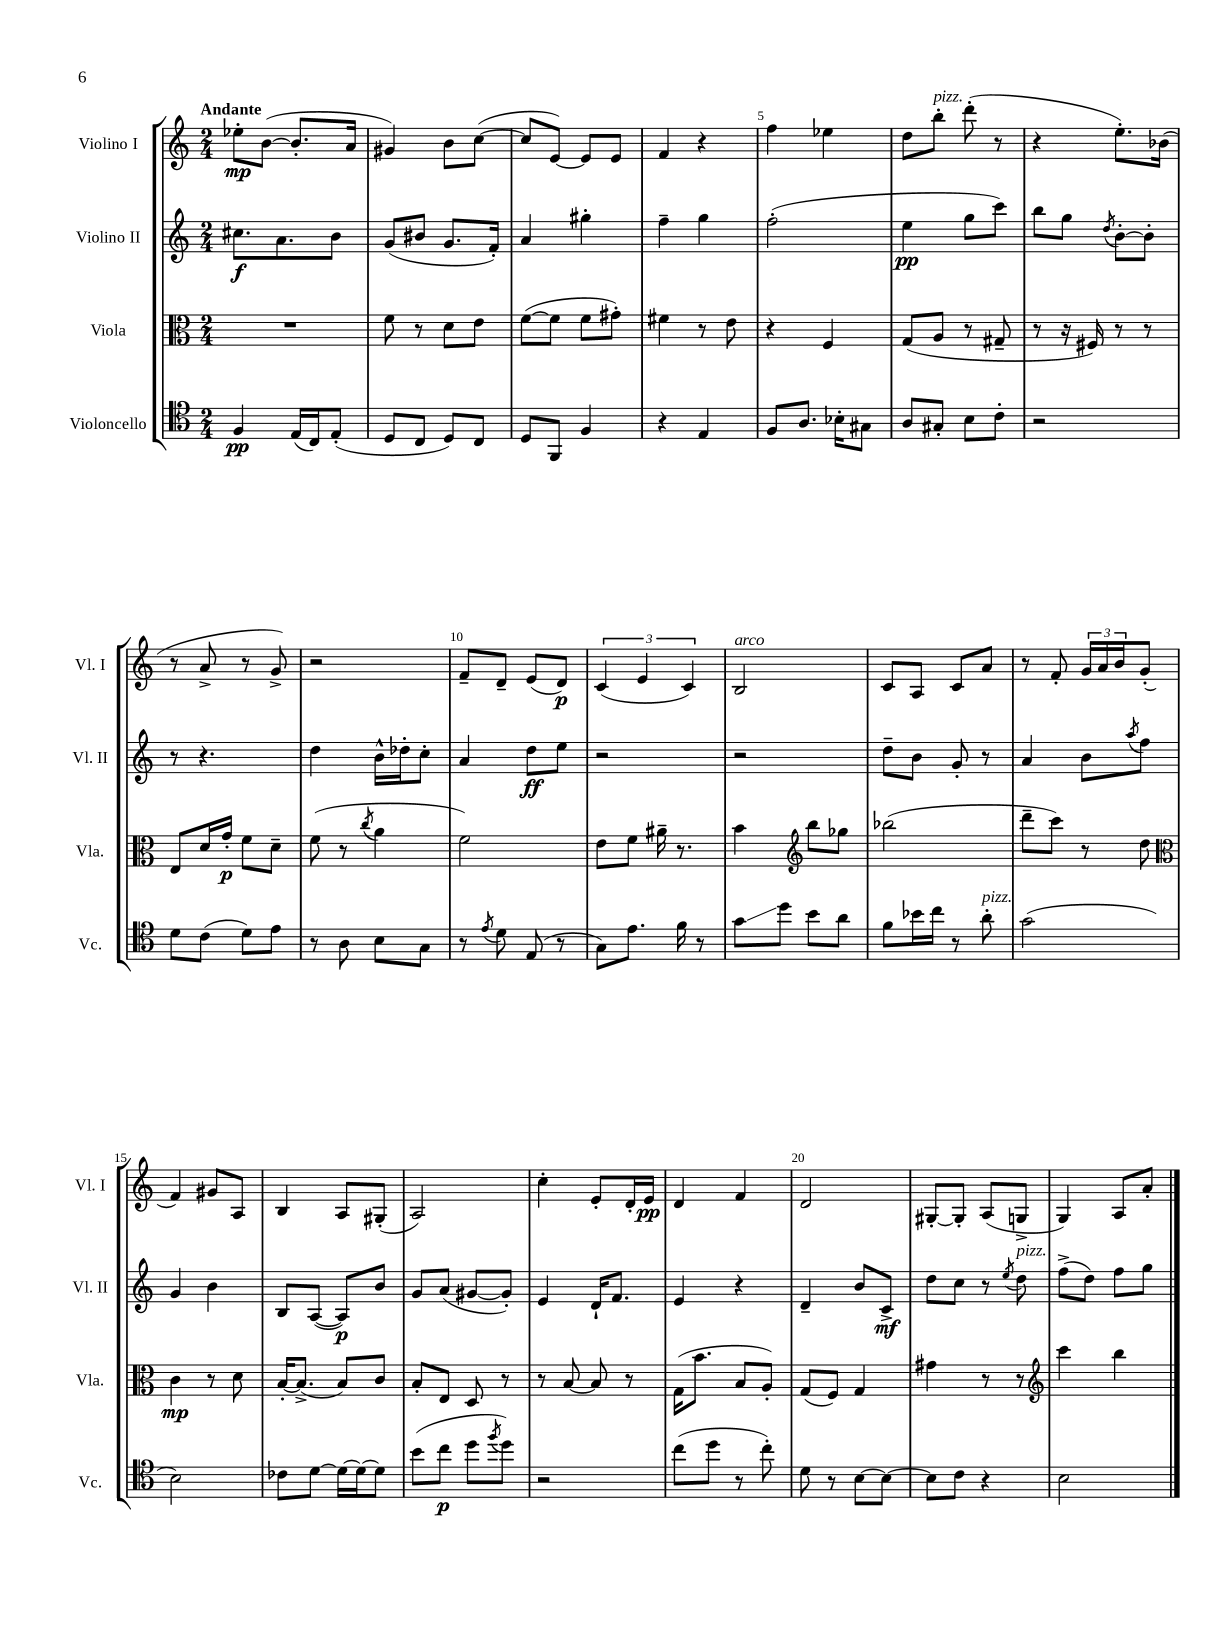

**kern	**kern	**kern	**kern
*staff4	*staff3	*staff2	*staff1
*clefC4	*clefC3	*clefG2	*clefG2
*k[]	*k[]	*k[]	*k[]
*M2/4	*M2/4	*M2/4	*M2/4
4F/	2r	8.cc#\L	8ee-'\L
.	.	.	([8b\J
.	.	8.a\	.
(16E/LL	.	.	8.b'/]L
16C/J)	.	.	.
(8E'/J	.	8b\J	.
.	.	.	16a/Jk
=	=	=	=
8D/L	8f\	(8g/L	4g#/)
8C/J	8r	8b#/J	.
8D/L)	8d\L	8.g/L	8b\L
8C/J	8e\J	.	([8cc\J
.	.	16f'/Jk)	.
=	=	=	=
8D/L	([8f\L	4a/	8cc/]L
8FF/J	8f\]J	.	[8e/J)
4F/	8f\L	4gg#'\	8e/]L
.	8g#'\J)	.	8e/J
=	=	=	=
4r	4f#\	4ff~\	4f/
4E/	8r	4gg\	4r
.	8e\	.	.
=	=	=	=
8F/L	4r	(2ff'\	4ff\
8.A/J	.	.	.
.	4F/	.	4ee-\
16B-'\LK	.	.	.
8G#\J	.	.	.
=	=	=	=
8A/L	(8G/L	4ee\	8dd\L
8G#'/J	8A/J	.	8bb'\J
8B\L	8r	8gg\L	(8ddd'\
8c'\J	8G#~/	8ccc\J)	8r
=	=	=	=
2r	8r	8bb\L	4r
.	16r	8gg\J	.
.	16F#/)	.	.
.	.	8qdd/	.
.	8r	[8b'\L	8.ee'\L)
.	8r	8b'\]J	.
.	.	.	(16b-\Jk
=	=	=	=
8d\L	8E/L	8r	8r
(8c\J	16d/L	4.r	8a^/
.	16g'/JJ	.	.
8d\L)	8f\L	.	8r
8e\J	8d~\J	.	8g^/)
=	=	=	=
8r	(8f\	4dd\	2r
8A\	8r	.	.
.	8qcc/	.	.
8B\L	4a\	16b^^\LL	.
.	.	16dd-'\J	.
8G\J	.	8cc'\J	.
=	=	=	=
8r	2f\)	4a/	8f~/L
8qe/	.	.	.
8d\	.	.	8d~/J
(8E/	.	8dd\L	(8e/L
8r	.	8ee\J	8d/J)
=	=	=	=
8G\L)	8e\L	2r	(6c/
8.e\J	8f\J	.	.
.	.	.	6e/
.	16a#~\	.	.
16f\	8.r	.	.
.	.	.	6c/)
8r	.	.	.
=	=	=	=
8g\L	4b\	2r	2B/
8dd\J	.	.	.
*	*clefG2	*	*
8b\L	8bb\L	.	.
8a\J	8gg-\J	.	.
=	=	=	=
8f\L	(2bb-\	8dd~\L	8c/L
16b-\L	.	8b\J	8A/J
16cc\JJ	.	.	.
8r	.	8g'/	8c/L
8a'\	.	8r	8a/J
=	=	=	=
(2g\	8ddd~\L	4a/	8r
.	8ccc\J)	.	8f'/
.	8r	8b\L	24g/LL
.	.	.	24a/
.	.	.	24b/J
.	.	8qaa/	.
.	8dd\	8ff\J	(8g'/J
=	=	=	=
*	*clefC3	*	*
2B\)	4c\	4g/	4f/)
.	8r	4b\	8g#/L
.	8d\	.	8A/J
=	=	=	=
8c-\L	[16B'/LK	8B/L	4B/
.	(8.B^/]J	.	.
[8d\J	.	([8A/J	.
16d\_LL	8B/L)	8A/]L)	8A/L
16d\_J	.	.	.
8d\]J	8c/J	8b/J	(8G#'/J
=	=	=	=
(8b\L	8B'/L	8g/L	2A/)
8cc\J	8E/J	(8a/J	.
8dd\L	8D/	[8g#/L	.
8qff/	.	.	.
8dd\J)	8r	8g#'/]J)	.
=	=	=	=
2r	8r	4e/	4cc'\
.	[8B/	.	.
.	8B/]	16d`/LK	8e'/L
.	.	8.f/J	.
.	8r	.	16d'/L
.	.	.	16e/JJ
=	=	=	=
(8cc\L	(16G\LK	4e/	4d/
.	8.b\J	.	.
8dd\J	.	.	.
8r	8B/L	4r	4f/
8cc'\)	8A'/J)	.	.
=	=	=	=
8d\	(8G/L	4d~/	2d/
8r	8F/J)	.	.
[8B\L	4G/	8b/L	.
8B\_J	.	8c^/J	.
=	=	=	=
8B\]L	4g#\	8dd\L	[8G#'/L
8c\J	.	8cc\J	8G#'/]J
4r	8r	8r	(8A/L
.	.	8qee/	.
.	8r	8dd\	8G^/J
=	=	=	=
*	*clefG2	*	*
2B\	4ccc\	(8ff^\L	4G/)
.	.	8dd\J)	.
.	4bb\	8ff\L	8A/L
.	.	8gg\J	8a'/J
==	==	==	==
*-	*-	*-	*-
